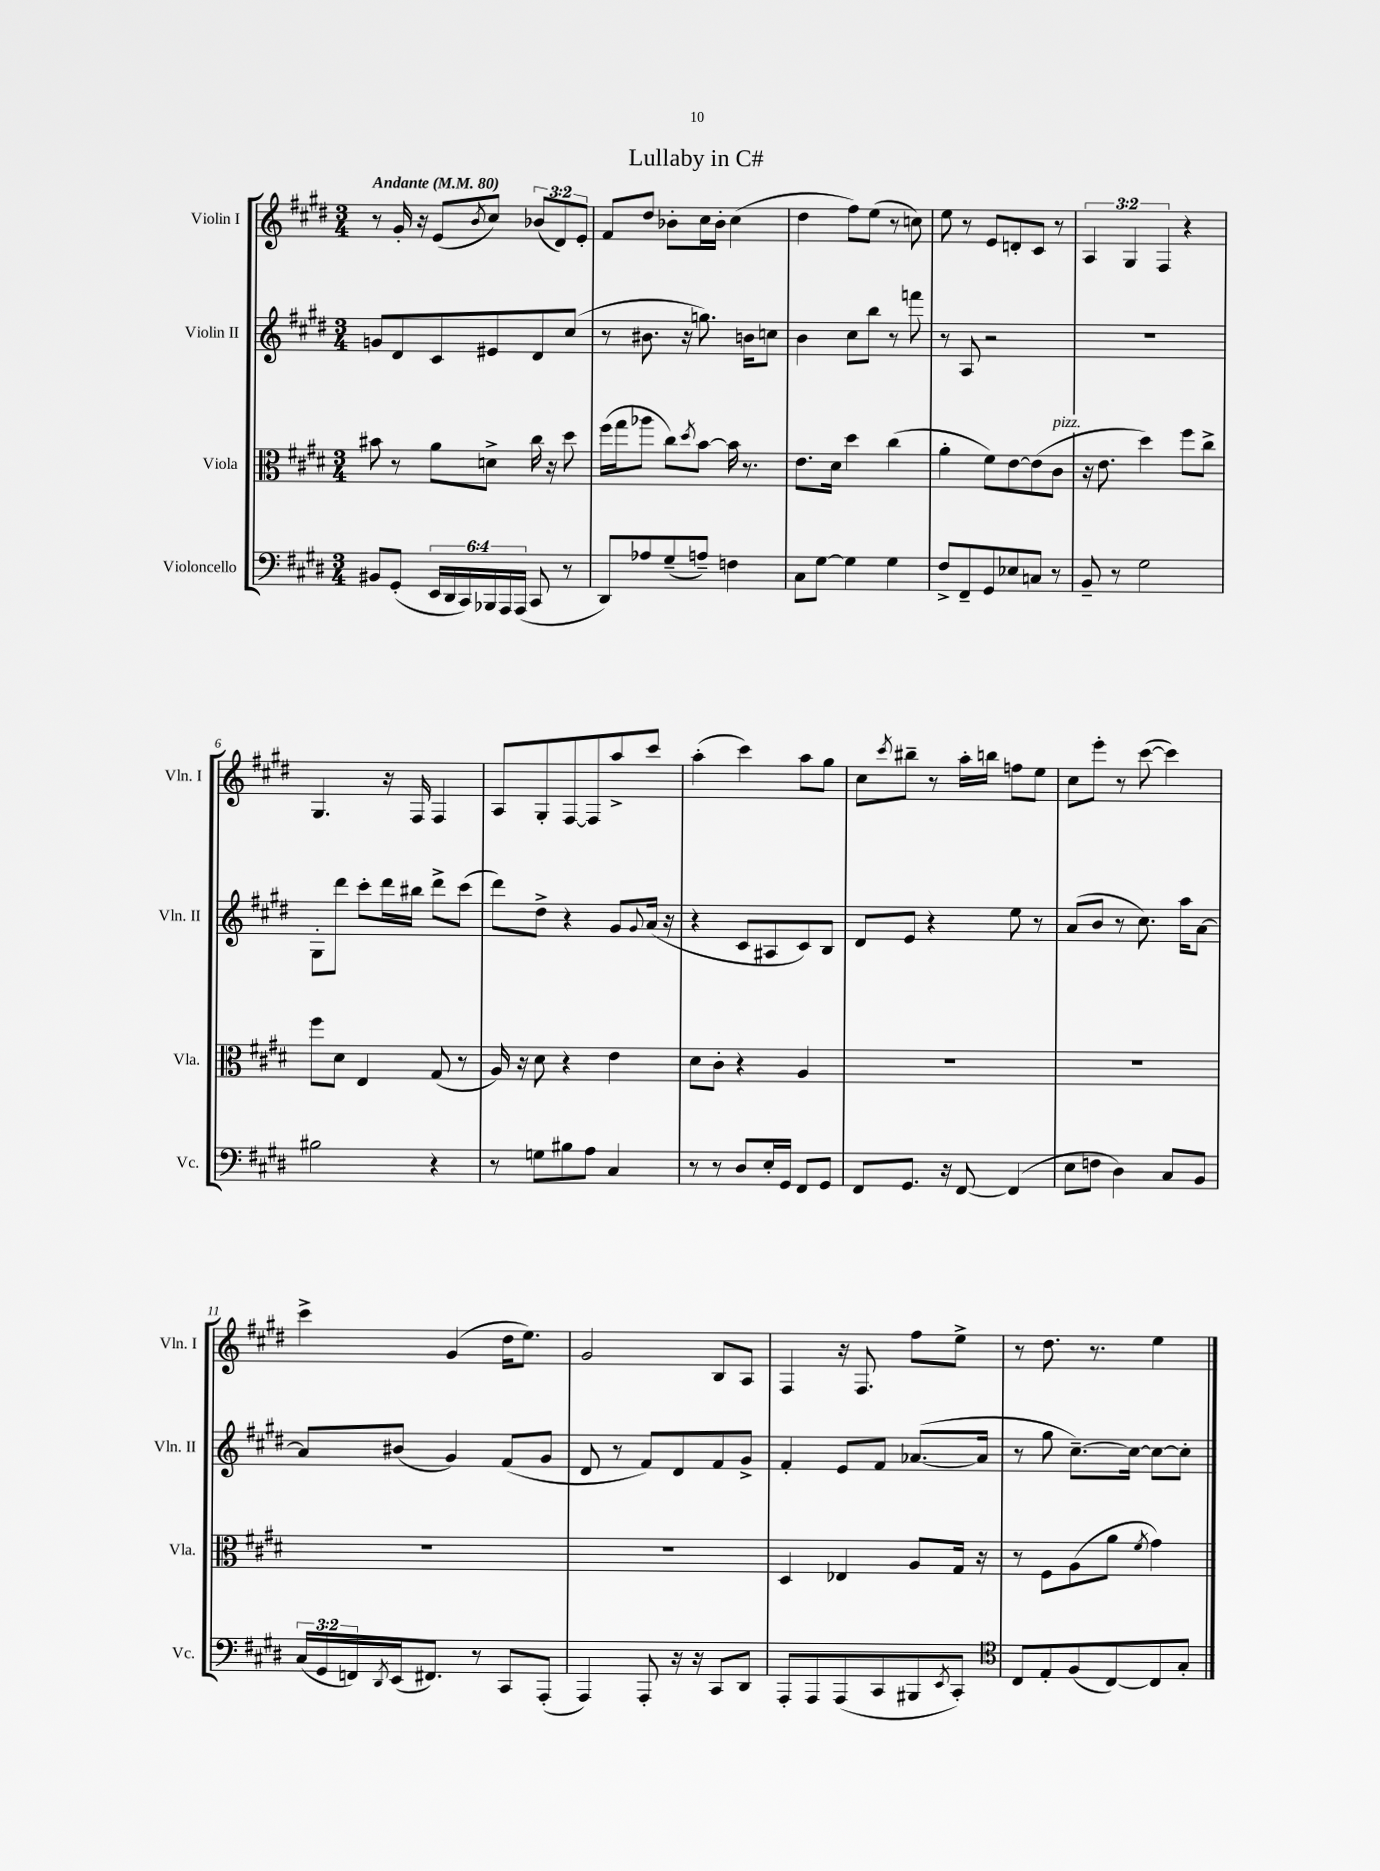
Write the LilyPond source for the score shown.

\header { title = "Lullaby in C#" }
<<
\new StaffGroup <<
\new Staff = "s0" \with { instrumentName = "Violin I" shortInstrumentName = "Vln. I" } {
    \clef treble \key e \major \numericTimeSignature \time 3/4 \override Staff.TupletNumber.text = #tuplet-number::calc-fraction-text \tempo "Andante" 4 = 80
    r8 gis'16-. r16 e'8( \acciaccatura { b'8 } cis''8) \tuplet 3/2 { bes'8( dis'8) e'8-. } |
    fis'8 dis''8 bes'8-. cis''16 bes'16-. cis''4( |
    dis''4 fis''8) e''8( r8 c''8) |
    e''8 r8 e'8 d'8-. cis'8 r8 |
    \tuplet 3/2 { a4 gis4 fis4 } r4 |
    gis4. r16 fis16 fis4 |
    a8 gis8-. fis8~ fis8 a''8-> cis'''8 |
    a''4-.( cis'''4) a''8 gis''8 |
    cis''8 \acciaccatura { cis'''8 } bis''8-- r8 a''16-. b''16 f''8 e''8 |
    cis''8 e'''8-. r8 cis'''8~( cis'''4) |
    cis'''4-> gis'4( dis''16 e''8.) |
    gis'2 b8 a8 |
    fis4 r16 fis8. fis''8 e''8-> |
    r8 dis''8. r8. e''4 \bar "|." |
}
\new Staff = "s1" \with { instrumentName = "Violin II" shortInstrumentName = "Vln. II" } {
    \clef treble \key e \major \numericTimeSignature \time 3/4
    g'8 dis'8 cis'8 eis'8 dis'8 cis''8( |
    r8 bis'8. r16 g''8.) b'16 c''8 |
    b'4 cis''8 b''8 r8 f'''8 |
    r8 a8 r2 |
    R2. |
    gis8-. dis'''8 cis'''8-. dis'''16 bis''16 dis'''8-> cis'''8( |
    dis'''8) dis''8-> r4 gis'8 \appoggiatura { gis'8 } a'16( r16 |
    r4 cis'8 ais8 cis'8) b8 |
    dis'8 e'8 r4 e''8 r8 |
    a'8( b'8 r8 cis''8.) a''16 a'8~ |
    a'8 bis'8( gis'4) fis'8( gis'8 |
    dis'8 r8 fis'8) dis'8 fis'8 gis'8-> |
    fis'4-. e'8 fis'8 aes'8.~( aes'16 |
    r8 gis''8 cis''8.~--) cis''16~ cis''8~ cis''8-. \bar "|." |
}
\new Staff = "s2" \with { instrumentName = "Viola" shortInstrumentName = "Vla." } {
    \clef alto \key e \major \numericTimeSignature \time 3/4
    bis'8 r8 a'8 d'8-> cis''16 r16 dis''8 |
    fis''16( gis''16 aes''8 cis''8) \acciaccatura { dis''8 } b'8~ b'16 r8. |
    e'8. dis'16 dis''4 cis''4( |
    a'4-. fis'8) e'8~ e'8( cis'8^\markup { \italic "pizz." } |
    r16 e'8. dis''4) fis''8 cis''8-> |
    fis''8 dis'8 e4 gis8( r8 |
    a16) r16 dis'8 r4 e'4 |
    dis'8 cis'8-. r4 a4 |
    R2. |
    R2. |
    R2. |
    R2. |
    dis4 ees4 a8 gis16 r16 |
    r8 fis8 a8( a'8 \acciaccatura { fis'8 } gis'4) \bar "|." |
}
\new Staff = "s3" \with { instrumentName = "Violoncello" shortInstrumentName = "Vc." } {
    \clef bass \key e \major \numericTimeSignature \time 3/4 \override Staff.TupletNumber.text = #tuplet-number::calc-fraction-text
    bis,8 gis,8-.( \tuplet 6/4 { e,16 dis,16 cis,16) bes,,16 a,,16 a,,16( } cis,8 r8 |
    dis,8) aes8 gis8--( a8--) f4 |
    cis8 gis8~ gis4 gis4 |
    fis8-> fis,8-- gis,8 ees8 c8 r8 |
    b,8-- r8 gis2 |
    bis2 r4 |
    r8 g8 bis8 a8 cis4 |
    r8 r8 dis8 e16-. gis,16 fis,8 gis,8 |
    fis,8 gis,8. r16 fis,8~ fis,4( |
    e8 f8 dis4) cis8 b,8 |
    \tuplet 3/2 { cis16( gis,16 f,16) } \acciaccatura { dis,8 } e,16( fis,8.) r8 cis,8 a,,8-.( |
    a,,4) a,,8-. r16 r16 cis,8 dis,8 |
    a,,8-. a,,8 a,,8( cis,8 bis,,8 \acciaccatura { e,8 } cis,8-.) |
    \clef tenor cis8 e8-. fis8( cis8~) cis8 gis8-. \bar "|." |
}
>>
>>
